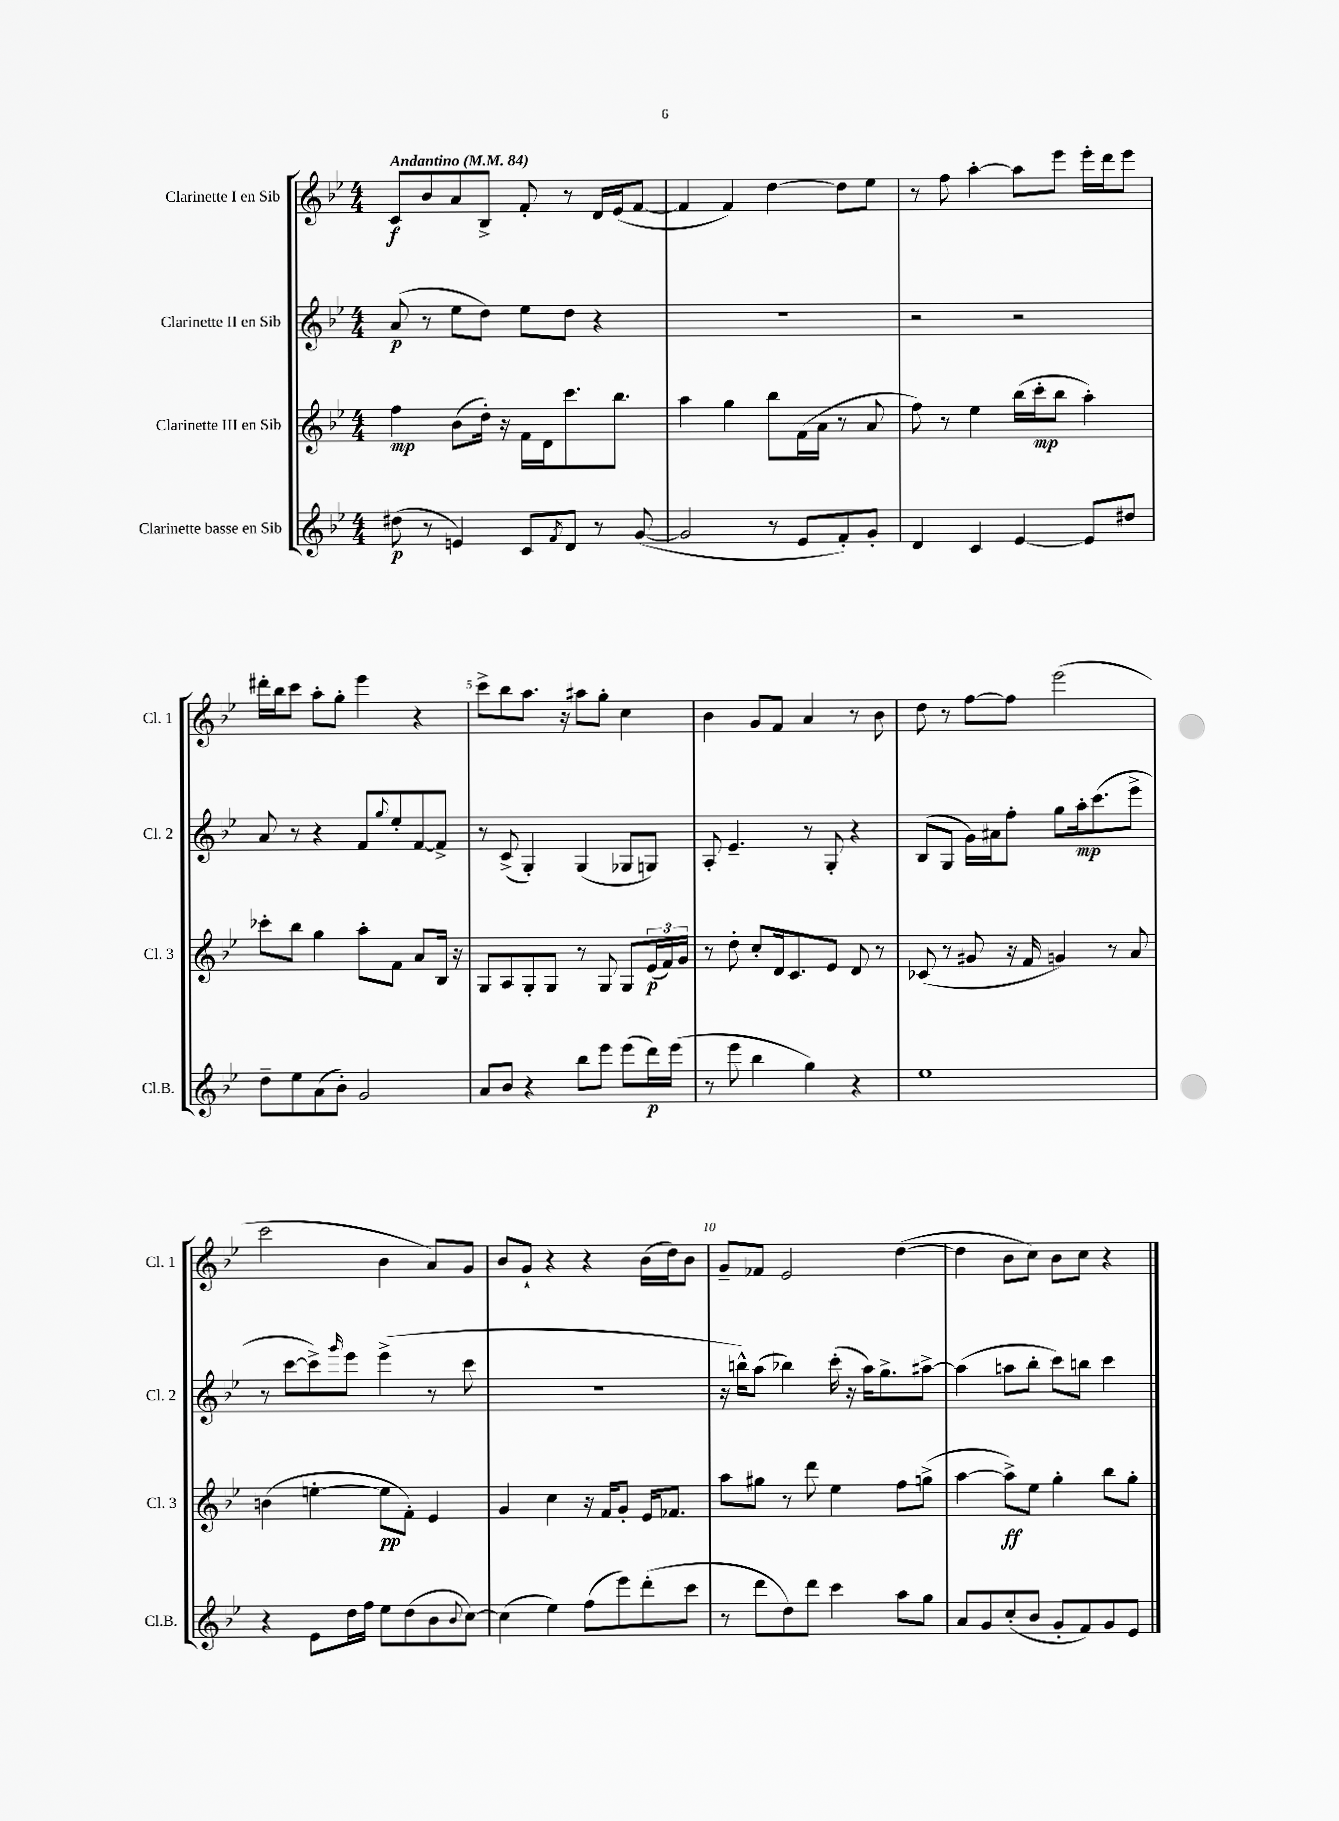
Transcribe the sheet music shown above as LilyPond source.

<<
\new StaffGroup <<
\new Staff = "s0" \with { instrumentName = "Clarinette I en Sib" shortInstrumentName = "Cl. 1" } {
    \clef treble \key bes \major \numericTimeSignature \time 4/4 \tempo "Andantino" 4 = 84
    c'8\f bes'8 a'8 bes8-> f'8-. r8 d'16 ees'16( f'8~ |
    f'4 f'4) d''4~ d''8 ees''8 |
    r8 f''8 a''4~-. a''8 ees'''8 ees'''16-. d'''16 ees'''8 |
    dis'''16-. bes''16 c'''8 a''8-. g''8-. ees'''4 r4 |
    c'''8-> bes''8 a''8. r16 ais''8 g''8-. c''4 |
    bes'4 g'8 f'8 a'4 r8 bes'8 |
    d''8 r8 f''8~ f''8 ees'''2( |
    c'''2 bes'4 a'8) g'8 |
    bes'8 g'8-! r4 r4 bes'16( d''16) bes'8 |
    g'8-- fes'8 ees'2 d''4~( |
    d''4 bes'8 c''8) bes'8 c''8 r4 \bar "|." |
}
\new Staff = "s1" \with { instrumentName = "Clarinette II en Sib" shortInstrumentName = "Cl. 2" } {
    \clef treble \key bes \major \numericTimeSignature \time 4/4
    a'8\p( r8 ees''8 d''8) ees''8 d''8 r4 |
    r1 |
    r2 r2 |
    a'8 r8 r4 f'8 \appoggiatura { g''8 } ees''8-. f'8~ f'8-> |
    r8 c'8->( g4-.) g4( ges8 g8) |
    a8-. ees'4.-- r8 g8-. r4 |
    bes8( g8 g'16) ais'16 f''8-. g''8 a''16-.\mp c'''8.( ees'''8-> |
    r8 c'''8~ c'''8->) \grace { g'''16 } ees'''8 ees'''4->( r8 c'''8 |
    R1 |
    r16 b''16-^) a''8( bes''4) c'''16-.( r16 a''16) g''8.-> ais''8~-> |
    ais''4( a''8 bes''8-. c'''8) b''8 c'''4 \bar "|." |
}
\new Staff = "s2" \with { instrumentName = "Clarinette III en Sib" shortInstrumentName = "Cl. 3" } {
    \clef treble \key bes \major \numericTimeSignature \time 4/4
    f''4\mp bes'8( d''16-.) r16 f'16 d'16 c'''8. bes''8. |
    a''4 g''4 bes''8 f'16( a'16 r8 a'8 |
    f''8) r8 ees''4 bes''16( c'''16-.\mp bes''8 a''4-.) |
    ces'''8-. bes''8 g''4 a''8-. f'8 a'8 bes16 r16 |
    g8 a8 g8-. g8 r8 g8 g8 \tuplet 3/2 { ees'16\p( f'16) g'16 } |
    r8 d''8-. c''8-. d'16 c'8. ees'8 d'8 r8 |
    ces'8( r8 gis'8 r16 f'16 g'4) r8 a'8 |
    b'4( e''4~-. e''8\pp f'8-.) ees'4 |
    g'4 c''4 r16 f'16 g'8-. ees'16 fes'8. |
    a''8 gis''8 r8 d'''8 ees''4 f''8 g''8->( |
    a''4~ a''8->\ff) ees''8 g''4-. bes''8 g''8-. \bar "|." |
}
\new Staff = "s3" \with { instrumentName = "Clarinette basse en Sib" shortInstrumentName = "Cl.B." } {
    \clef treble \key bes \major \numericTimeSignature \time 4/4
    dis''8\p( r8 e'4) c'8 \acciaccatura { f'8 } d'8 r8 g'8~( |
    g'2 r8 ees'8 f'8-.) g'8-. |
    d'4 c'4 ees'4~ ees'8 dis''8 |
    d''8-- ees''8 a'8( bes'8-.) g'2 |
    a'8 bes'8 r4 bes''8 ees'''8 ees'''8( d'''16\p) ees'''16( |
    r8 ees'''8 bes''4 g''4) r4 |
    ees''1 |
    r4 ees'8 d''16 f''16 ees''8 d''8( bes'8 \appoggiatura { bes'8 } c''8~) |
    c''4( ees''4) f''8( ees'''8) d'''8-.( c'''8 |
    r8 d'''8 d''8) d'''8 c'''4 a''8 g''8 |
    a'8 g'8 c''8-.( bes'8 g'8-. f'8) g'8 ees'8 \bar "|." |
}
>>
>>
\layout { \context { \Score \override BarNumber.break-visibility = ##(#f #t #t) barNumberVisibility = #(every-nth-bar-number-visible 5) } }
